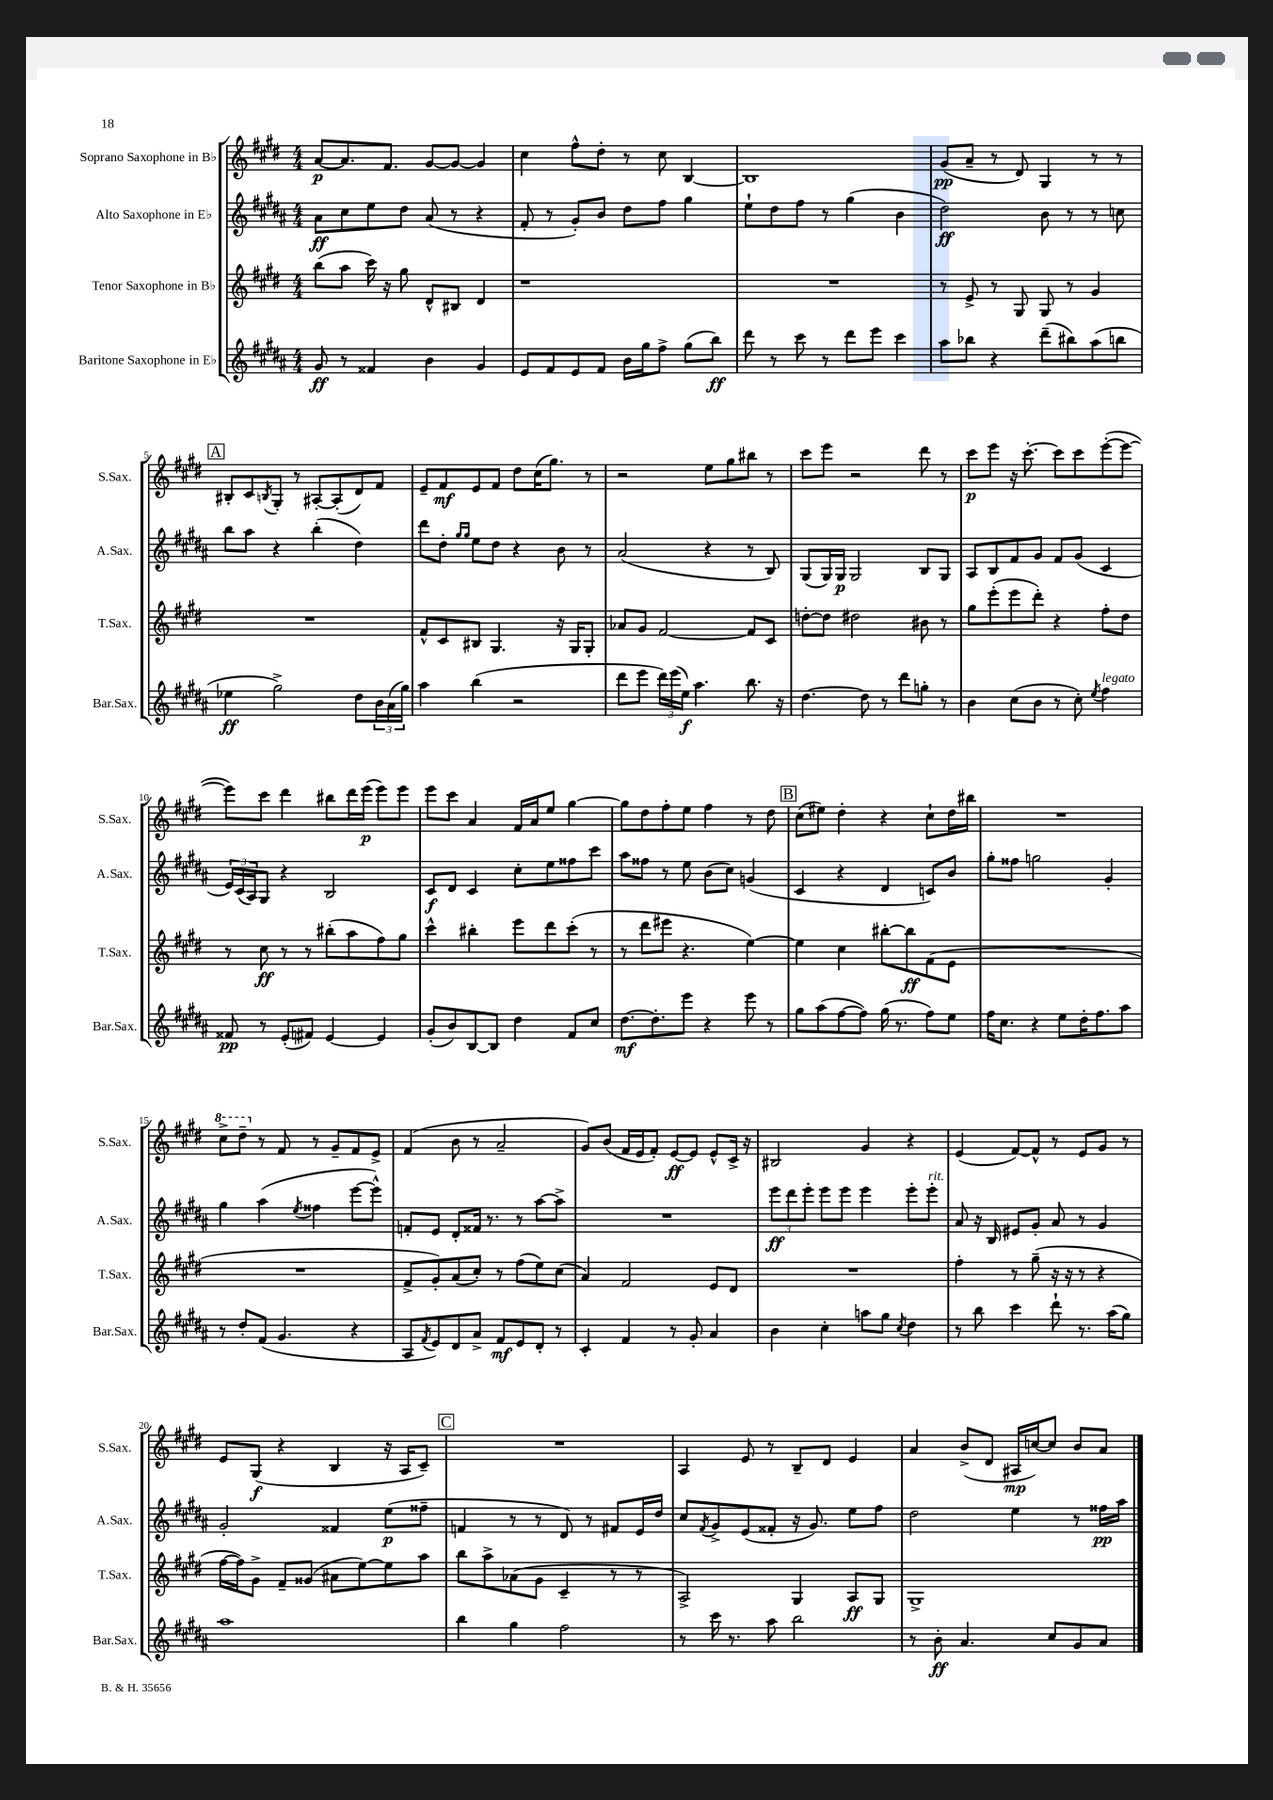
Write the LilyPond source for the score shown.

<<
\new StaffGroup <<
\new Staff = "s0" \with { instrumentName = "Soprano Saxophone in Bb" shortInstrumentName = "S.Sax." } {
    \clef treble \key e \major \numericTimeSignature \time 4/4
    a'8~\p a'8. fis'8. gis'8~ gis'8~ gis'4 |
    cis''4 fis''8-^ dis''8-. r8 cis''8 b4~ |
    b1 |
    gis'8\pp( a'8-- r8 dis'8) gis4 r8 r8 |
    \mark \markup { \box "A" } bis8-. cis'8 \acciaccatura { b8 } gis8-. r8 ais8~-. ais8-.( dis'8) fis'8 |
    e'8-- fis'8\mf e'8 fis'8 dis''8 cis''16( gis''8.) r8 |
    r2 e''8 gis''8 bis''8 r8 |
    cis'''8 e'''8 r2 dis'''8 r8 |
    cis'''8\p e'''8 r16 cis'''8.~-. cis'''8 cis'''8 e'''8~-.( e'''8~ |
    e'''8) cis'''8 dis'''4 bis''8 dis'''16 e'''16\p( e'''8) e'''8 |
    e'''8 cis'''8 a'4 fis'16 a'16 e''8 gis''4~ |
    gis''8 dis''8 fis''8-. e''8 fis''4 r8 dis''8 |
    \mark \markup { \box "B" } cis''8( eis''8) dis''4-. r4 cis''8-! dis''16 bis''16 |
    R1 |
    \ottava #1 cis'''8-> dis'''8-- \ottava #0 r8 fis'8 r8 gis'8-- fis'8 e'8-> |
    fis'4( b'8 r8 a'2-- |
    gis'8) b'8( fis'16 e'16 fis'8-.) e'8~\ff e'8 e'8-^ cis'16-> r16 |
    bis2 gis'4 r4 |
    e'4( fis'8~) fis'8-^ r8 e'8 gis'8 r8 |
    e'8 gis8\f( r4 b4 r16 a16 cis'8--) |
    \mark \markup { \box "C" } R1 |
    a4 e'8 r8 b8-- dis'8 e'4 |
    a'4 b'8->( dis'8 ais16\mp c''16~) c''8 b'8 a'8 \bar "|." |
}
\new Staff = "s1" \with { instrumentName = "Alto Saxophone in Eb" shortInstrumentName = "A.Sax." } {
    \clef treble \key b \major \numericTimeSignature \time 4/4
    ais'8\ff cis''8 e''8 dis''8 ais'8( r8 r4 |
    fis'8-. r8 gis'8-.) b'8 dis''8 fis''8 gis''4 |
    e''8-! dis''8 fis''8 r8 gis''4( b'4 |
    dis''2\ff) b'8 r8 r8 c''8 |
    \mark \markup { \box "A" } b''8 ais''8 r4 b''4-.( dis''4) |
    dis'''8 dis''8-. \grace { gis''16 gis''16 } e''8 dis''8 r4 b'8 r8 |
    ais'2( r4 r8 b8) |
    gis8( gis16) gis16\p gis2 b8 gis8 |
    ais8 b8 fis'8 gis'8 fis'8 gis'8( cis'4 |
    \tuplet 3/2 { e'16) cis'16( ais16) } gis8 r4 b2 |
    cis'8\f dis'8 cis'4 cis''8-. e''8 fisis''8 cis'''8 |
    ais''8 fisis''8 r8 e''8 b'8( cis''8) g'4( |
    \mark \markup { \box "B" } cis'4 r4 dis'4 c'8) b'8 |
    gis''8-. fisis''8 g''2 gis'4-. |
    gis''4 ais''4( \acciaccatura { e''8 } fisis''4 e'''8~ e'''8-^) |
    f'8-. e'8 dis'8-. fisis'16 r8. r8 ais''8~ ais''8-> |
    R1 |
    \tuplet 3/2 { e'''8\ff dis'''8 e'''8-. } e'''8 e'''8 e'''4 e'''8-. e'''8-.^\markup { \italic "rit." } |
    ais'8 r16 b16 eis'8 gis'8-. ais'8 r8 gis'4 |
    gis'2-. fisis'4 e''8\p( fisis''8-- |
    \mark \markup { \box "C" } f'4 r8 r8 dis'8) r8 fis'8 e'16 dis''16 |
    cis''8 \acciaccatura { fis'8 } gis'8-> e'8( fisis'8-. r16 gis'8.) e''8 fis''8 |
    dis''2 e''4 r8 fisis''16\pp ais''16 \bar "|." |
}
\new Staff = "s2" \with { instrumentName = "Tenor Saxophone in Bb" shortInstrumentName = "T.Sax." } {
    \clef treble \key e \major \numericTimeSignature \time 4/4
    b''8( a''8 cis'''16) r16 gis''8 dis'8-^ bis8 dis'4 |
    r1 |
    R1 |
    r8 e'8-> r8 gis8 gis8 r8 gis'4 |
    \mark \markup { \box "A" } R1 |
    fis'8-^ cis'8 bis8 gis4. r16 gis16 gis8-. |
    aes'8 gis'8 fis'2~ fis'8 cis'8 |
    d''8~-. d''8 dis''2 bis'8 r8 |
    gis''8 e'''8-.( e'''8 dis'''8-.) r4 fis''8-. dis''8 |
    r8 cis''8\ff r8 r8 bis''8-.( a''8 fis''8) gis''8 |
    cis'''4-^ bis''4-. e'''8 dis'''8 cis'''8-.( r8 |
    r8 dis'''8 eis'''8 r4. e''4~) |
    \mark \markup { \box "B" } e''4 cis''4 bis''8~-. bis''8\ff fis'8( e'8 |
    R1 |
    R1 |
    fis'8-> gis'8-.) a'8( cis''8-.) r8 fis''8( e''8) cis''8( |
    a'4) fis'2 e'8 dis'8 |
    R1 |
    fis''4-. r8 gis''8--( r16 r16 r8 r4 |
    fis''16~ fis''16) gis'8-> fis'8-- gisis'8( ais'8 e''8~) e''8 a''8 |
    \mark \markup { \box "C" } b''8 a''8-> aes'8( gis'8 cis'4-- r8 r8 |
    a2->) gis4 a8\ff gis8 |
    gis1-> \bar "|." |
}
\new Staff = "s3" \with { instrumentName = "Baritone Saxophone in Eb" shortInstrumentName = "Bar.Sax." } {
    \clef treble \key b \major \numericTimeSignature \time 4/4
    gis'8\ff r8 fisis'4 b'4 gis'4 |
    e'8 fis'8 e'8 fis'8 b'16 gis''16 fis''8-> gis''8( b''8\ff) |
    dis'''8 r8 cis'''8 r8 dis'''8 e'''8 cis'''4 |
    ais''8 bes''8 r4 dis'''8--( bis''8) ais''8( b''8 |
    \mark \markup { \box "A" } ees''4\ff gis''2->) dis''8 \tuplet 3/2 { b'16 ais'16( gis''16) } |
    ais''4 b''4( r2 |
    dis'''8 e'''8 \tuplet 3/2 { dis'''16) e'''16( e''16\f) } ais''4. b''8. r16 |
    dis''4.~ dis''8 r8 dis'''8 g''8-. r8 |
    b'4 cis''8( b'8 r8 cis''8-.) \acciaccatura { e''8 } fis''4^\markup { \italic "legato" } |
    fisis'8\pp r8 e'8-.( fis'8) e'4~ e'4 |
    gis'8-.( b'8) b8~ b8 dis''4 fis'8 cis''8 |
    dis''8.~\mf dis''8.-. e'''8 r4 e'''8 r8 |
    \mark \markup { \box "B" } gis''8 ais''8( fis''8~ fis''8) gis''16( r8. fis''8) e''8 |
    fis''16 cis''8. r4 e''8 dis''16-. fis''8. ais''8 |
    r8 dis''8-. fis'8( gis'4. r4 |
    ais8 \acciaccatura { fis'8 } e'8) dis'8 ais'8-> fis'8\mf e'8 dis'8-. r8 |
    cis'4-. fis'4 r8 gis'8-. ais'4 |
    b'4 cis''4-. a''8 gis''8 \acciaccatura { cis''8 } dis''4 |
    r8 b''8 cis'''4 dis'''8-! r8. ais''16( gis''8) |
    ais''1 |
    \mark \markup { \box "C" } b''4 gis''4 fis''2 |
    r8 cis'''16 r8. ais''8 b''2 |
    r8 b'8-.\ff ais'4. cis''8 gis'8 ais'8 \bar "|." |
}
>>
>>
